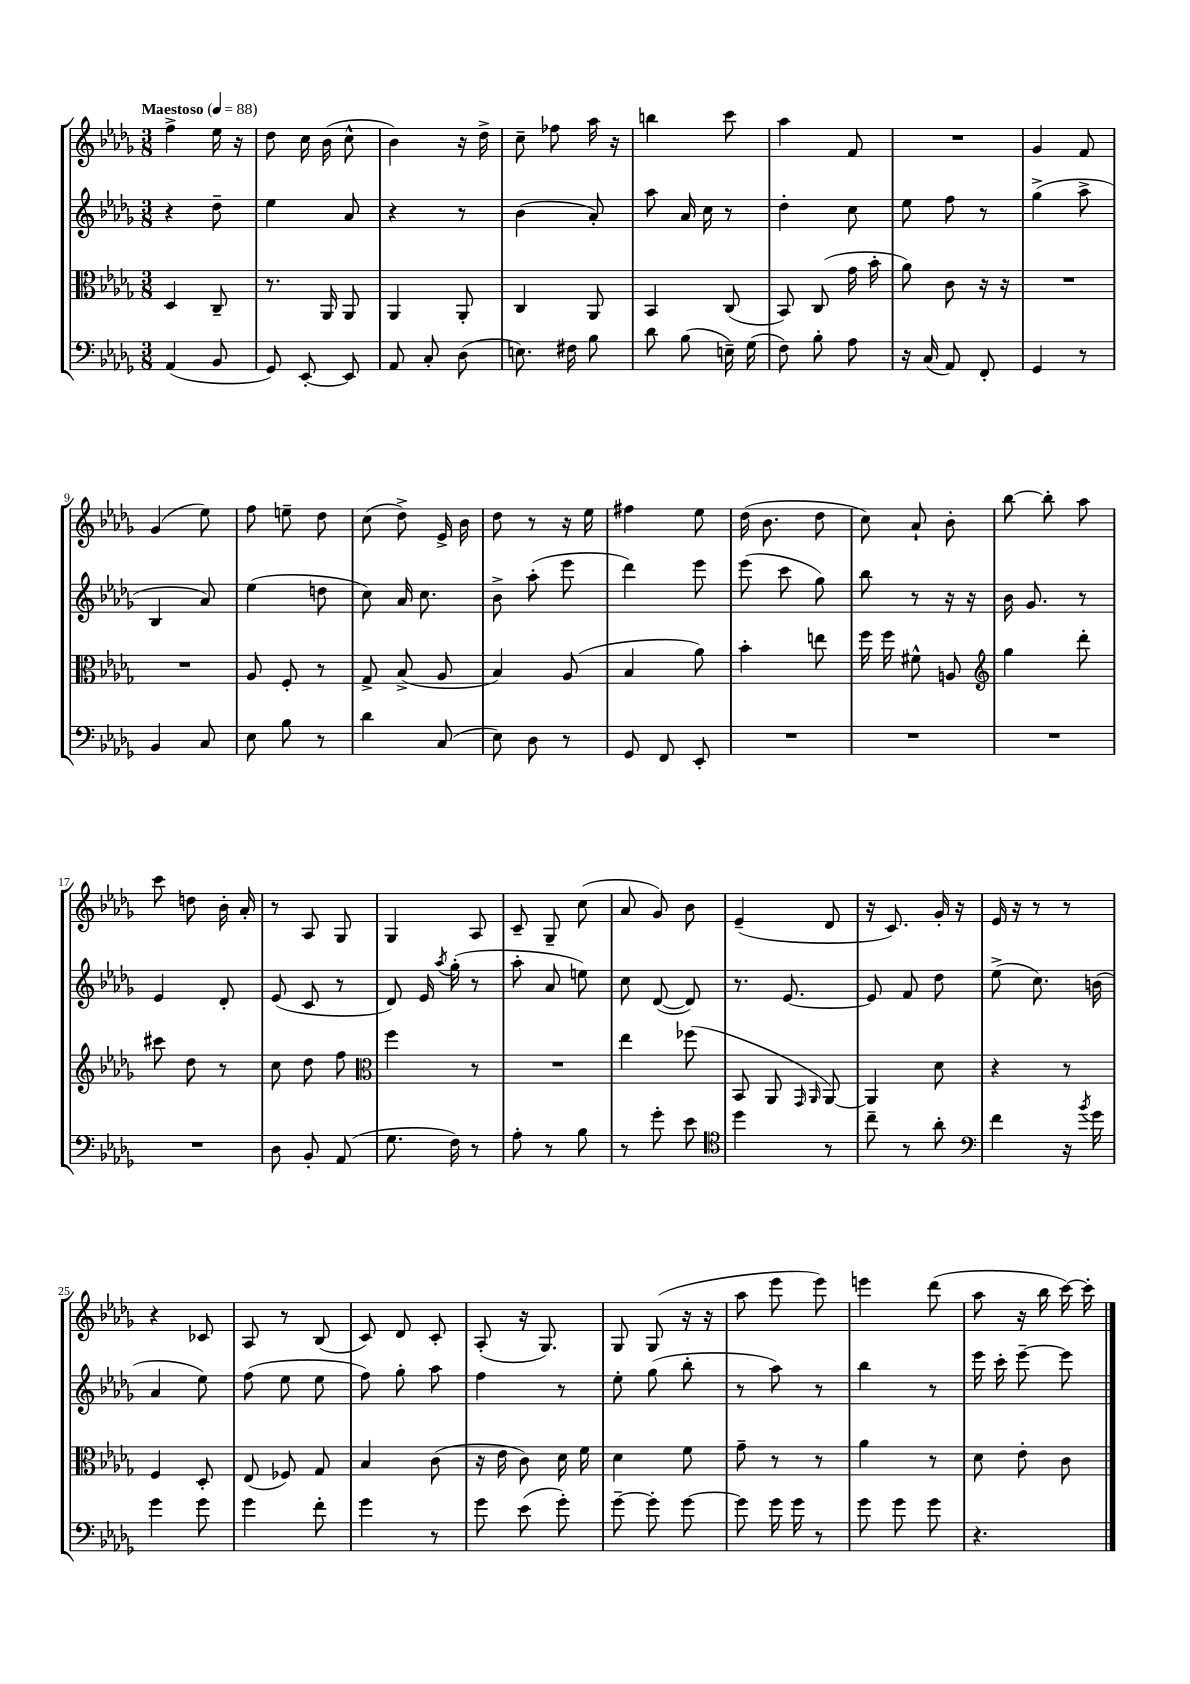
<<
\new StaffGroup <<
\new Staff = "s0" {
    \clef treble \key des \major \numericTimeSignature \time 3/8 \tempo "Maestoso" 4 = 88
    \autoBeamOff f''4-> ees''16 r16 |
    des''8 c''16 bes'16( c''8-^ |
    bes'4) r16 des''16-> |
    c''8-- fes''8 aes''16 r16 |
    b''4 c'''8 |
    aes''4 f'8 |
    R4. |
    ges'4 f'8 |
    ges'4( ees''8) |
    f''8 e''8-- des''8 |
    c''8( des''8->) ees'16-> bes'16 |
    des''8 r8 r16 ees''16 |
    fis''4 ees''8 |
    des''16( bes'8. des''8 |
    c''8) aes'8-! bes'8-. |
    bes''8~ bes''8-. aes''8 |
    c'''8 d''8 bes'16-. aes'16-. |
    r8 aes8 ges8 |
    ges4 aes8 |
    c'8-- ges8-- c''8( |
    aes'8 ges'8) bes'8 |
    ees'4--( des'8 |
    r16 c'8.) ges'16-. r16 |
    ees'16 r16 r8 r8 |
    r4 ces'8 |
    aes8 r8 bes8( |
    c'8) des'8 c'8-. |
    aes8-.( r16 ges8.) |
    ges8 ges8( r16 r16 |
    aes''8 ees'''8 ees'''8) |
    e'''4 des'''8( |
    aes''8 r16 bes''16 c'''16~) c'''16-. \bar "|." |
}
\new Staff = "s1" {
    \clef treble \key des \major \numericTimeSignature \time 3/8
    \autoBeamOff r4 des''8-- |
    ees''4 aes'8 |
    r4 r8 |
    bes'4( aes'8-.) |
    aes''8 aes'16 c''16 r8 |
    des''4-. c''8 |
    ees''8 f''8 r8 |
    ges''4->( aes''8-> |
    bes4 aes'8) |
    ees''4( d''8 |
    c''8) aes'16 c''8. |
    bes'8-> aes''8-.( ees'''8 |
    des'''4) ees'''8 |
    ees'''8( c'''8 ges''8) |
    bes''8 r8 r16 r16 |
    bes'16 ges'8. r8 |
    ees'4 des'8-. |
    ees'8( c'8 r8 |
    des'8) ees'16 \acciaccatura { aes''8 } ges''16-.( r8 |
    aes''8-. aes'8 e''8) |
    c''8 des'8~( des'8) |
    r8. ees'8.~ |
    ees'8 f'8 des''8 |
    ees''8->( c''8.) b'16( |
    aes'4 ees''8) |
    f''8( ees''8 ees''8 |
    f''8) ges''8-. aes''8 |
    f''4 r8 |
    ees''8-. ges''8( bes''8-. |
    r8 aes''8) r8 |
    bes''4 r8 |
    ees'''16 c'''16-. ees'''8~-- ees'''8 \bar "|." |
}
\new Staff = "s2" {
    \clef alto \key des \major \numericTimeSignature \time 3/8
    \autoBeamOff des4 c8-- |
    r8. aes,16 aes,8 |
    aes,4 aes,8-. |
    c4 aes,8 |
    bes,4 c8( |
    bes,8) c8( ges'16 bes'16-. |
    aes'8) c'8 r16 r16 |
    R4. |
    R4. |
    aes8 f8-. r8 |
    ges8-> bes8->( aes8 |
    bes4) aes8( |
    bes4 aes'8) |
    bes'4-. e''8 |
    f''16 f''16 fis'8-^ a8 |
    \clef treble ges''4 des'''8-. |
    cis'''8 des''8 r8 |
    c''8 des''8 f''8 |
    \clef alto f''4 r8 |
    R4. |
    ees''4 fes''8( |
    bes,8 aes,8 \grace { ges,16 aes,16 } aes,8~) |
    aes,4 des'8 |
    r4 r8 |
    f4 des8-. |
    ees8( fes8) ges8 |
    bes4 c'8( |
    r16 ees'16 c'8) des'16 f'16 |
    des'4 f'8 |
    ges'8-- r8 r8 |
    aes'4 r8 |
    des'8 ees'8-. c'8 \bar "|." |
}
\new Staff = "s3" {
    \clef bass \key des \major \numericTimeSignature \time 3/8
    \autoBeamOff aes,4( bes,8 |
    ges,8) ees,8~-. ees,8 |
    aes,8 c8-. des8( |
    e8.) fis16 bes8 |
    des'8 bes8( e16--) ges16( |
    f8) bes8-. aes8 |
    r16 c16( aes,8) f,8-. |
    ges,4 r8 |
    bes,4 c8 |
    ees8 bes8 r8 |
    des'4 c8( |
    ees8) des8 r8 |
    ges,8 f,8 ees,8-. |
    R4. |
    R4. |
    R4. |
    R4. |
    des8 bes,8-. aes,8( |
    ges8. f16) r8 |
    aes8-. r8 bes8 |
    r8 ges'8-. ees'8 |
    \clef tenor des''4 r8 |
    c''8-- r8 aes'8-. |
    \clef bass f'4 r16 \acciaccatura { bes'8 } ges'16 |
    ges'4 ges'8 |
    ges'4 f'8-. |
    ges'4 r8 |
    ges'8 ees'8( ges'8-.) |
    ges'8~-- ges'8-. ges'8~ |
    ges'8 ges'16 ges'16 r8 |
    ges'8 ges'8 ges'8 |
    r4. \bar "|." |
}
>>
>>
